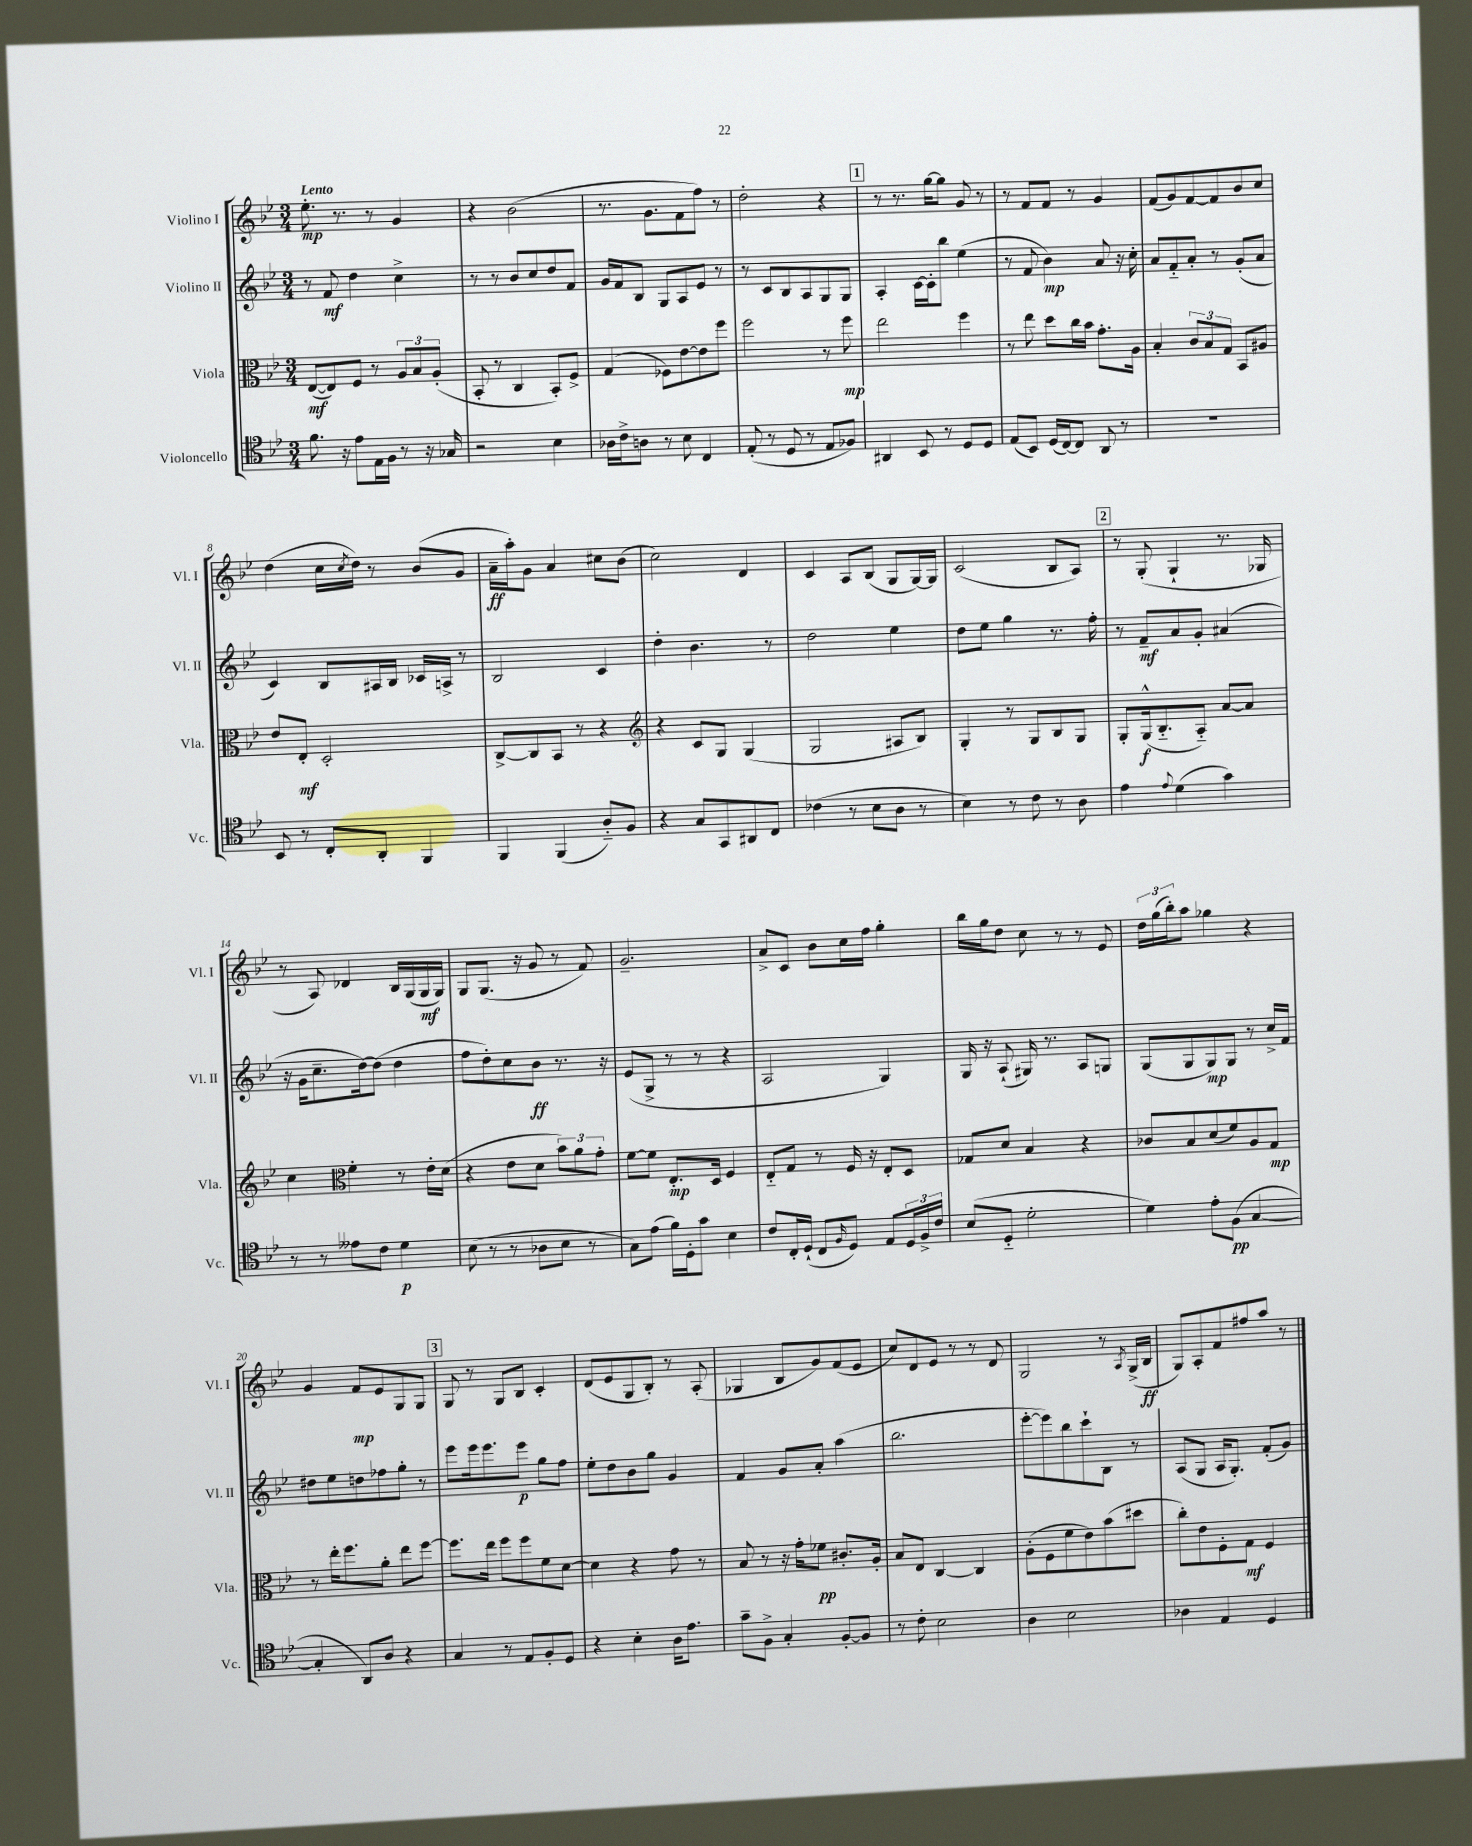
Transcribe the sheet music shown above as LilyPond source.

<<
\new StaffGroup <<
\new Staff = "s0" \with { instrumentName = "Violino I" shortInstrumentName = "Vl. I" } {
    \clef treble \key bes \major \numericTimeSignature \time 3/4 \tempo "Lento"
    ees''8.-.\mp r8. r8 g'4 |
    r4 bes'2( |
    r8. g'8. f'8 f''8) r8 |
    d''2-. r4 |
    \mark \markup { \box "1" } r8 r8. g''16~ g''8 g'8 r8 |
    r8 f'8 f'8 r8 g'4 |
    f'8( g'8) f'8~ f'8 bes'8 c''8 |
    d''4( c''16 \acciaccatura { c''8 } d''16) r8 bes'8( g'8 |
    a'16--\ff a''16-.) g'8 a'4 cis''8 bes'8( |
    c''2) d'4 |
    c'4 a8 bes8( g8 g16~) g16 |
    c'2( bes8 a8) |
    \mark \markup { \box "2" } r8 g8-.( g4-! r8. ges16 |
    r8 a8) des'4 bes16 g16( g16\mf g16) |
    g8 g8.( r16 g'8 r8 f'8) |
    g'2.-- |
    a'8-> c'8 bes'8 c''16 f''16 g''4-. |
    bes''16 g''16 d''8 c''8 r8 r8 ees'8 |
    \tuplet 3/2 { d''16 g''16( bes''16-.) } a''8 ges''4 r4 |
    g'4 f'8\mp ees'8 g8 g8 |
    \mark \markup { \box "3" } g8 r8 g8 bes8 c'4-. |
    d'8( ees'8 g8 bes8-.) r8 a8-.( |
    ges4 bes8 g'8) f'8( ees'8 |
    c''8) d'8 ees'8 r8 r8 d'8 |
    g2 r8 \acciaccatura { a8 } g16->( bes16\ff |
    g8) a8-. f'8 fis''8 a''8 r8 \bar "|." |
}
\new Staff = "s1" \with { instrumentName = "Violino II" shortInstrumentName = "Vl. II" } {
    \clef treble \key bes \major \numericTimeSignature \time 3/4
    r8 f'8\mf d''4 c''4-> |
    r8 r8 bes'8 c''8 d''8 f'8 |
    g'16 f'16 bes8 g8 a8 ees'8 r8 |
    r8 c'8 bes8 a8 g8 g8 |
    \mark \markup { \box "1" } a4-. c'16~ c'16-. bes''8 ees''4( |
    r8 f'8 bes'4\mp) a'8 r16 c''16-. |
    a'8 f'8-_ a'8-. r8 g'8-.( a'8 |
    c'4) bes8 ais16 bes16 ces'16 a16-> r8 |
    bes2 c'4 |
    d''4-. bes'4. r8 |
    d''2 ees''4 |
    d''8 ees''8 g''4 r8. f''16-. |
    \mark \markup { \box "2" } r8 f'8--\mf a'8 g'8-. ais'4( |
    r16 g'16 c''8.-- d''16~) d''8( d''4 |
    f''8 d''8-.) c''8 bes'8\ff r8. r16 |
    ees'8( g8-> r8 r8 r4 |
    a2 g4) |
    g16 r16 a8-!( gis16) r8. a8 g8 |
    g8( g8 g8\mp) g8 r8 c''16-> f'16 |
    dis''8 ees''8 d''8 fes''8 g''8-. r8 |
    \mark \markup { \box "3" } ees'''8 ees'''16 ees'''8. ees'''8\p g''8 f''8 |
    ees''8-. d''8 bes'8 g''8 g'4 |
    f'4 g'8 a'8-. a''4( |
    bes''2. |
    ees'''8~-. ees'''8) bes''8 c'''8-! bes8 r8 |
    a8( g8 a16 g8.-.) f'8-.( g'8) \bar "|." |
}
\new Staff = "s2" \with { instrumentName = "Viola" shortInstrumentName = "Vla." } {
    \clef alto \key bes \major \numericTimeSignature \time 3/4
    ees8~\mf( ees8) f8 r8 \tuplet 3/2 { a8 bes8 a8-.( } |
    bes,8-. r8 c4 bes,8-.) f8-> |
    g4( fes8) ees'8~ ees'8 f''8 |
    f''2 r8 f''8\mp |
    \mark \markup { \box "1" } ees''2 f''4 |
    r8 ees''8 d''8 c''16 bes'16 g'8.-. a16 |
    bes4-. \tuplet 3/2 { c'8 bes8 g8 } bes,8 ais8 |
    ees'8 ees8-.\mf d2-. |
    c8~-> c8 bes,8 r8 r4 |
    \clef treble r4 c'8 g8 g4( |
    g2 ais8 bes8) |
    g4-. r8 g8 bes8 g8 |
    \mark \markup { \box "2" } g8-. g16-^\f( bes8.-_ a8-_) a'8~ a'8 |
    c''4 \clef alto f'4-. r8 ees'16-. d'16( |
    r4 ees'8 d'8 \tuplet 3/2 { bes'8) a'8 g'8-. } |
    f'8~ f'8 ees8.-.\mp d16 f4 |
    ees8-_ g8 r8 f16 r16 ees8-. d8 |
    ges8 d'8 bes4 r4 |
    ces'8 bes8 d'8( f'8) a8 g8\mp |
    r8 ees''16-. f''8. a'8-. ees''8 f''8~ |
    \mark \markup { \box "3" } f''8. ees''16 f''8 f''8 f'8 d'8~ |
    d'4 r4 g'8 r8 |
    bes8 r8 r16 g'16-. fes'8\pp cis'8.-. a16-. |
    bes8 ees8 c4~ c4 |
    a8-.( f8 f'8 ees'8) bes'8( dis''8 |
    c''8-.) ees'8 f8-. g8\mf f4 \bar "|." |
}
\new Staff = "s3" \with { instrumentName = "Violoncello" shortInstrumentName = "Vc." } {
    \clef tenor \key bes \major \numericTimeSignature \time 3/4
    f'8. r16 ees'8 ees16 f16 r8 r16 ges16 |
    r2 bes4 |
    aes16 c'16-> a8 r8 bes8 c4 |
    ees8-.( r8 d8 r8 ees8 fes8) |
    \mark \markup { \box "1" } ais,4 bes,8 r8 d8 d8 |
    ees8( bes,8) d16( c16~) c8 a,8 r8 |
    R2. |
    bes,8 r8 c8-. a,8-. f,4 |
    f,4 f,4( a8-_) f8 |
    r4 g8 g,8 ais,8 c8 |
    ces'4( r8 bes8 a8 r8 |
    bes4) r8 c'8 r8 a8 |
    \mark \markup { \box "2" } ees'4 \appoggiatura { ees'8 } d'4( g'4) |
    r8 r8 eeses'8 c'8 d'4\p |
    bes8( r8 r8 aes8 bes8 r8 |
    g8) ees'8( f'16) d16-. g'8 bes4 |
    c'8 c16-. d16-!( c8 \grace { f16 } d8) ees8 \tuplet 3/2 { d16 f16-> c'16 } |
    bes8( d8-_ d'2-. |
    d'4) ees'8-. f8\pp( g4~ |
    g4-. a,8) a8 r4 |
    \mark \markup { \box "3" } g4 r8 ees8 f8-. d8 |
    r4 bes4-. a16 ees'8. |
    g'8-- f8-> g4-. f8~-. f8 |
    r8 c'8-. bes2 |
    a4 bes2 |
    aes4 ees4 d4 \bar "|." |
}
>>
>>
